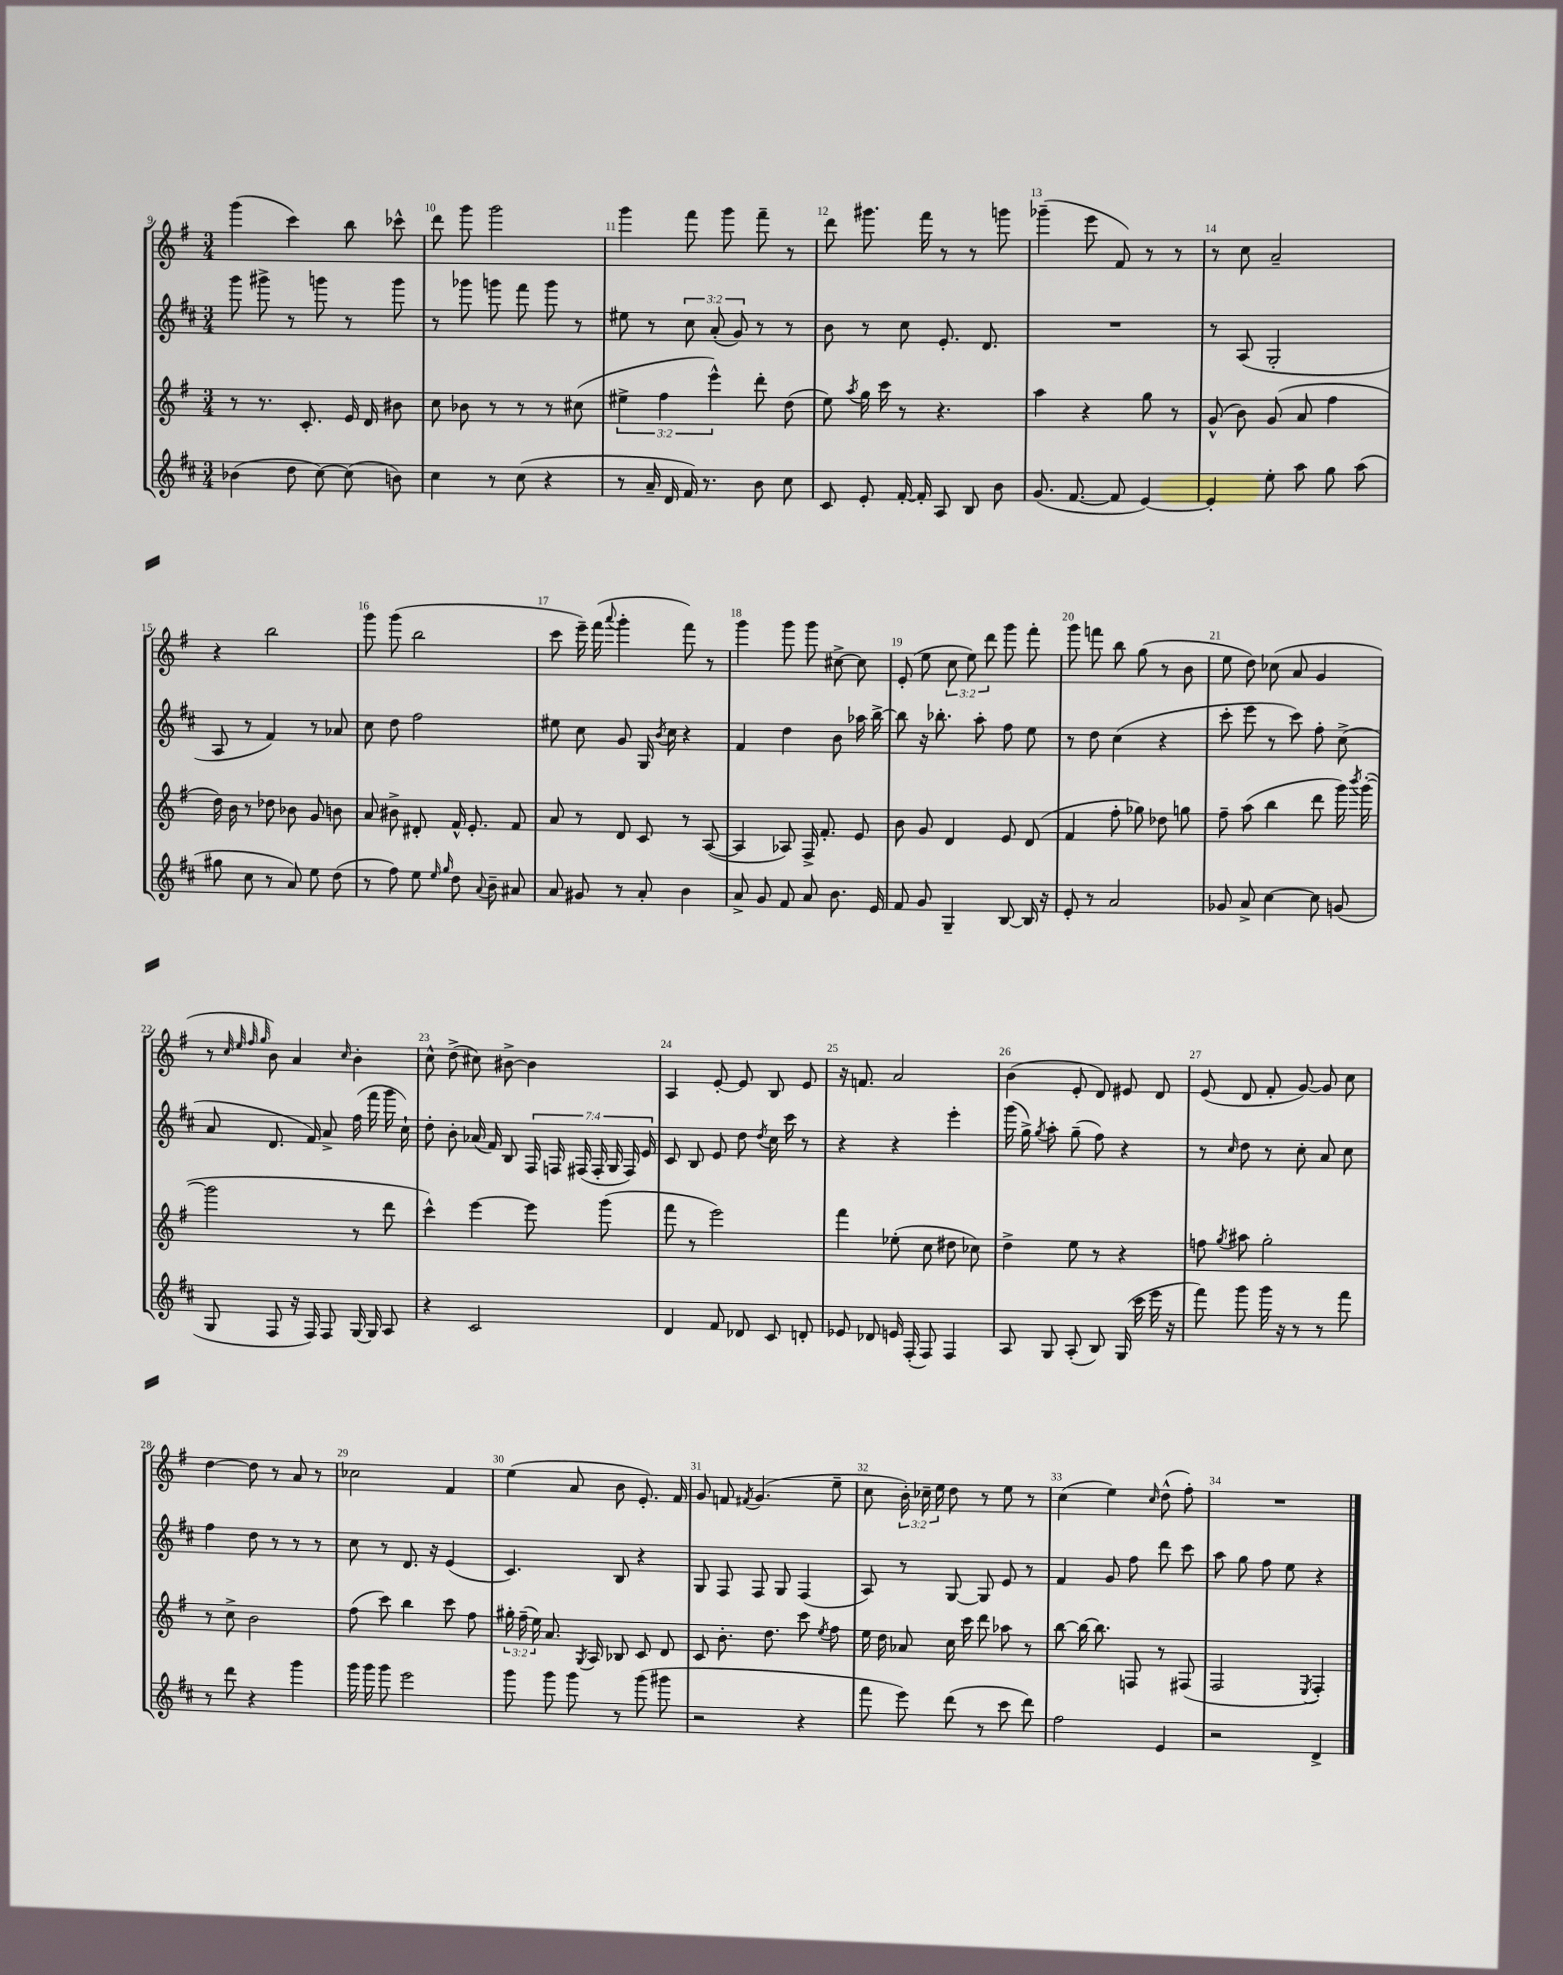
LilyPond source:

<<
\new StaffGroup <<
\new Staff = "s0" {
    \clef treble \key g \major \numericTimeSignature \time 3/4 \override Staff.TupletNumber.text = #tuplet-number::calc-fraction-text
    \autoBeamOff g'''4( c'''4) b''8 ces'''8-^ |
    d'''8 g'''8 g'''2 |
    g'''4 fis'''8 g'''8 fis'''8-- r8 |
    d'''8 gis'''8. fis'''16 r8 r8 g'''8 |
    ges'''4--( e'''8 fis'8) r8 r8 |
    r8 c''8 a'2-- |
    r4 b''2 |
    g'''8 g'''8( b''2 |
    c'''8 e'''16--) fis'''16( \appoggiatura { a'''8 } g'''4-. fis'''8) r8 |
    g'''4 g'''8 g'''8 cis''8~-> cis''8 |
    e'8-.( e''8 \tuplet 3/2 { c''8 e''8) d'''8 } g'''8 fis'''8-. |
    g'''8 f'''8 b''8 g''8( r8 b'8 |
    e''8 d''8) ces''8( a'8 g'4 |
    r8 \grace { c''32 e''32 fis''32 g''32 } b'8) a'4 \grace { c''16 } b'4-. |
    c''8-^ d''8->( cis''8) bis'8~-> bis'4 |
    a4 e'8~-. e'8 b8 e'8 |
    r16 f'8. a'2 |
    b'4( e'8-. d'8) eis'8 d'8 |
    e'8( d'8 fis'8-. g'8~) g'8 c''8 |
    d''4~ d''8 r8 a'8 r8 |
    ces''2 fis'4 |
    e''4( a'8 b'8 e'8.-.) fis'16 |
    g'8 f'8 \acciaccatura { fis'8 } g'4.( e''8-- |
    c''8 \tuplet 3/2 { b'16-.) ces''16-- e''16 } d''8 r8 e''8 r8 |
    c''4( e''4) \grace { c''16 } d''8-^( fis''8-.) |
    R2. \bar "|." |
}
\new Staff = "s1" {
    \clef treble \key d \major \numericTimeSignature \time 3/4 \override Staff.TupletNumber.text = #tuplet-number::calc-fraction-text
    \autoBeamOff g'''8 gis'''8-> r8 g'''8 r8 g'''8 |
    r8 ges'''8 g'''8 fis'''8 g'''8 r8 |
    eis''8 r8 \tuplet 3/2 { cis''8 a'8-.( g'8) } r8 r8 |
    b'8 r8 cis''8 e'8.-. d'8. |
    R2. |
    r8 a8( g2-. |
    a8 r8 fis'4) r8 aes'8 |
    cis''8 d''8 fis''2 |
    eis''8 cis''8 g'8 g16 \acciaccatura { b'8 } cis''16 r4 |
    fis'4 d''4 b'8 aes''16 b''16~-> |
    b''8 r16 bes''8.-. a''8-. fis''8 e''8 |
    r8 d''8 cis''4( r4 |
    cis'''8-. e'''8 r8 cis'''8) fis''8-. cis''8->( |
    a'8 d'8. fis'16) a'8-> fis''16( fis'''16 g'''16 cis''16-!) |
    d''8-. b'8-. aes'16( fis'16) b8 \tuplet 7/4 { fis16 f16 fis16( fis16-. g16 fis16) e'16 } |
    cis'8 b8 e'8 d''8 \acciaccatura { d''8 } cis''16 cis'''16 r8 |
    r4 r4 e'''4-. |
    g'''16( g''16->) \acciaccatura { g''8 } a''8-. g''8--( fis''8) r4 |
    r8 \grace { cis''16 } d''8 r8 cis''8-. a'8 cis''8 |
    fis''4 d''8 r8 r8 r8 |
    cis''8 r8 d'8. r16 e'4( |
    cis'4.) b8 r4 |
    g8 fis8 fis8 g8 fis4( |
    a8) r8 g8~ g8 e'8 r8 |
    fis'4 g'8 fis''8 d'''8 cis'''8 |
    a''8 g''8 fis''8 e''8 r4 \bar "|." |
}
\new Staff = "s2" {
    \clef treble \key g \major \numericTimeSignature \time 3/4 \override Staff.TupletNumber.text = #tuplet-number::calc-fraction-text
    \autoBeamOff r8 r8. c'8.-. e'16 d'16 bis'8 |
    c''8 bes'8 r8 r8 r8 cis''8( |
    \tuplet 3/2 { eis''4-> fis''4 e'''4-^) } d'''8-. d''8( |
    e''8) \acciaccatura { a''8 } g''16 c'''16 r8 r4. |
    a''4 r4 g''8 r8 |
    g'8-^( b'8) g'8( a'8 fis''4 |
    d''16) b'16 r8 des''8 bes'8 g'8 b'8 |
    a'8 bis'8-> dis'8-. fis'16-^ e'8.-. fis'8 |
    a'8 r8 d'8 c'8 r8 a8~( |
    a4 aes8) fis16-> fis'8.-. e'8 |
    b'8 g'8 d'4 e'8 d'8( |
    fis'4 fis''8-. ges''8) des''8 g''8 |
    fis''8-- a''8( b''4 d'''8 g'''16) \acciaccatura { b'''8 } g'''16~-.( |
    g'''2 r8 d'''8 |
    c'''4-^) e'''4~ e'''8 g'''8( |
    fis'''8 r8 e'''2) |
    fis'''4 ees''8-.( c''8 dis''8 ces''8) |
    d''4-> e''8 r8 r4 |
    f''8 \acciaccatura { g''8 } ais''8 g''2-. |
    r8 c''8-> b'2 |
    fis''8( c'''8) b''4 c'''8 fis''8 |
    \tuplet 3/2 { gis''16-. fis''16--( e''16) } a'8. \acciaccatura { g8 } a16 bes8 c'8 d'8 |
    c'8 b'8.-. d''8. c'''8 \acciaccatura { e''8 } fis''8 |
    e''16 d''16 aes'8 c''16 c'''16 d'''8 aes''8 r8 |
    b''8~ b''16~ b''8. f8 r8 fis8( |
    fis2 \acciaccatura { e8 } fis4-.) \bar "|." |
}
\new Staff = "s3" {
    \clef treble \key d \major \numericTimeSignature \time 3/4
    \autoBeamOff bes'4( d''8 cis''8~) cis''8( b'8) |
    cis''4 r8 cis''8( r4 |
    r8 a'16-- d'16 fis'16) r8. b'8 cis''8 |
    cis'8 e'8-. fis'16~-. fis'16-. a8 b8 b'8 |
    g'8.( fis'8.~ fis'8 e'4~) |
    e'4-. e''8-. a''8 g''8 a''8( |
    gis''8 cis''8 r8 a'8) e''8 d''8( |
    r8 fis''8) e''8 \grace { e''16 g''16 } d''8 \appoggiatura { a'8 } b'8-- ais'8 |
    a'8 gis'8 r8 a'8-. b'4 |
    a'8-> g'8 fis'8 a'8 b'8. e'16 |
    fis'8 g'8 g4-- b8~ b16 r16 |
    e'8-. r8 a'2 |
    ges'8 a'8-> cis''4~ cis''8 g'8( |
    g8 fis8 r16 fis16) fis8 g16~ g16 a8 |
    r4 cis'2 |
    d'4 fis'8 des'8 cis'8 d'8-. |
    ees'8 des'8 e'16 fis16-.( fis8) fis4 |
    a8 g8 a8-.( b8) g16( cis'''16 e'''16 r16 |
    fis'''8) g'''8 g'''16 r16 r8 r8 fis'''8 |
    r8 d'''8 r4 g'''4 |
    g'''16 g'''16 g'''8 e'''2 |
    g'''8 g'''8 g'''8 r8 g'''8( gis'''8 |
    r2 r4 |
    fis'''8 e'''8) d'''8( r8 cis'''8 d'''8) |
    fis''2 e'4 |
    r2 d'4-> \bar "|." |
}
>>
>>
\layout { \context { \Score currentBarNumber = #9 \override BarNumber.break-visibility = ##(#f #t #t) barNumberVisibility = #all-bar-numbers-visible } }
